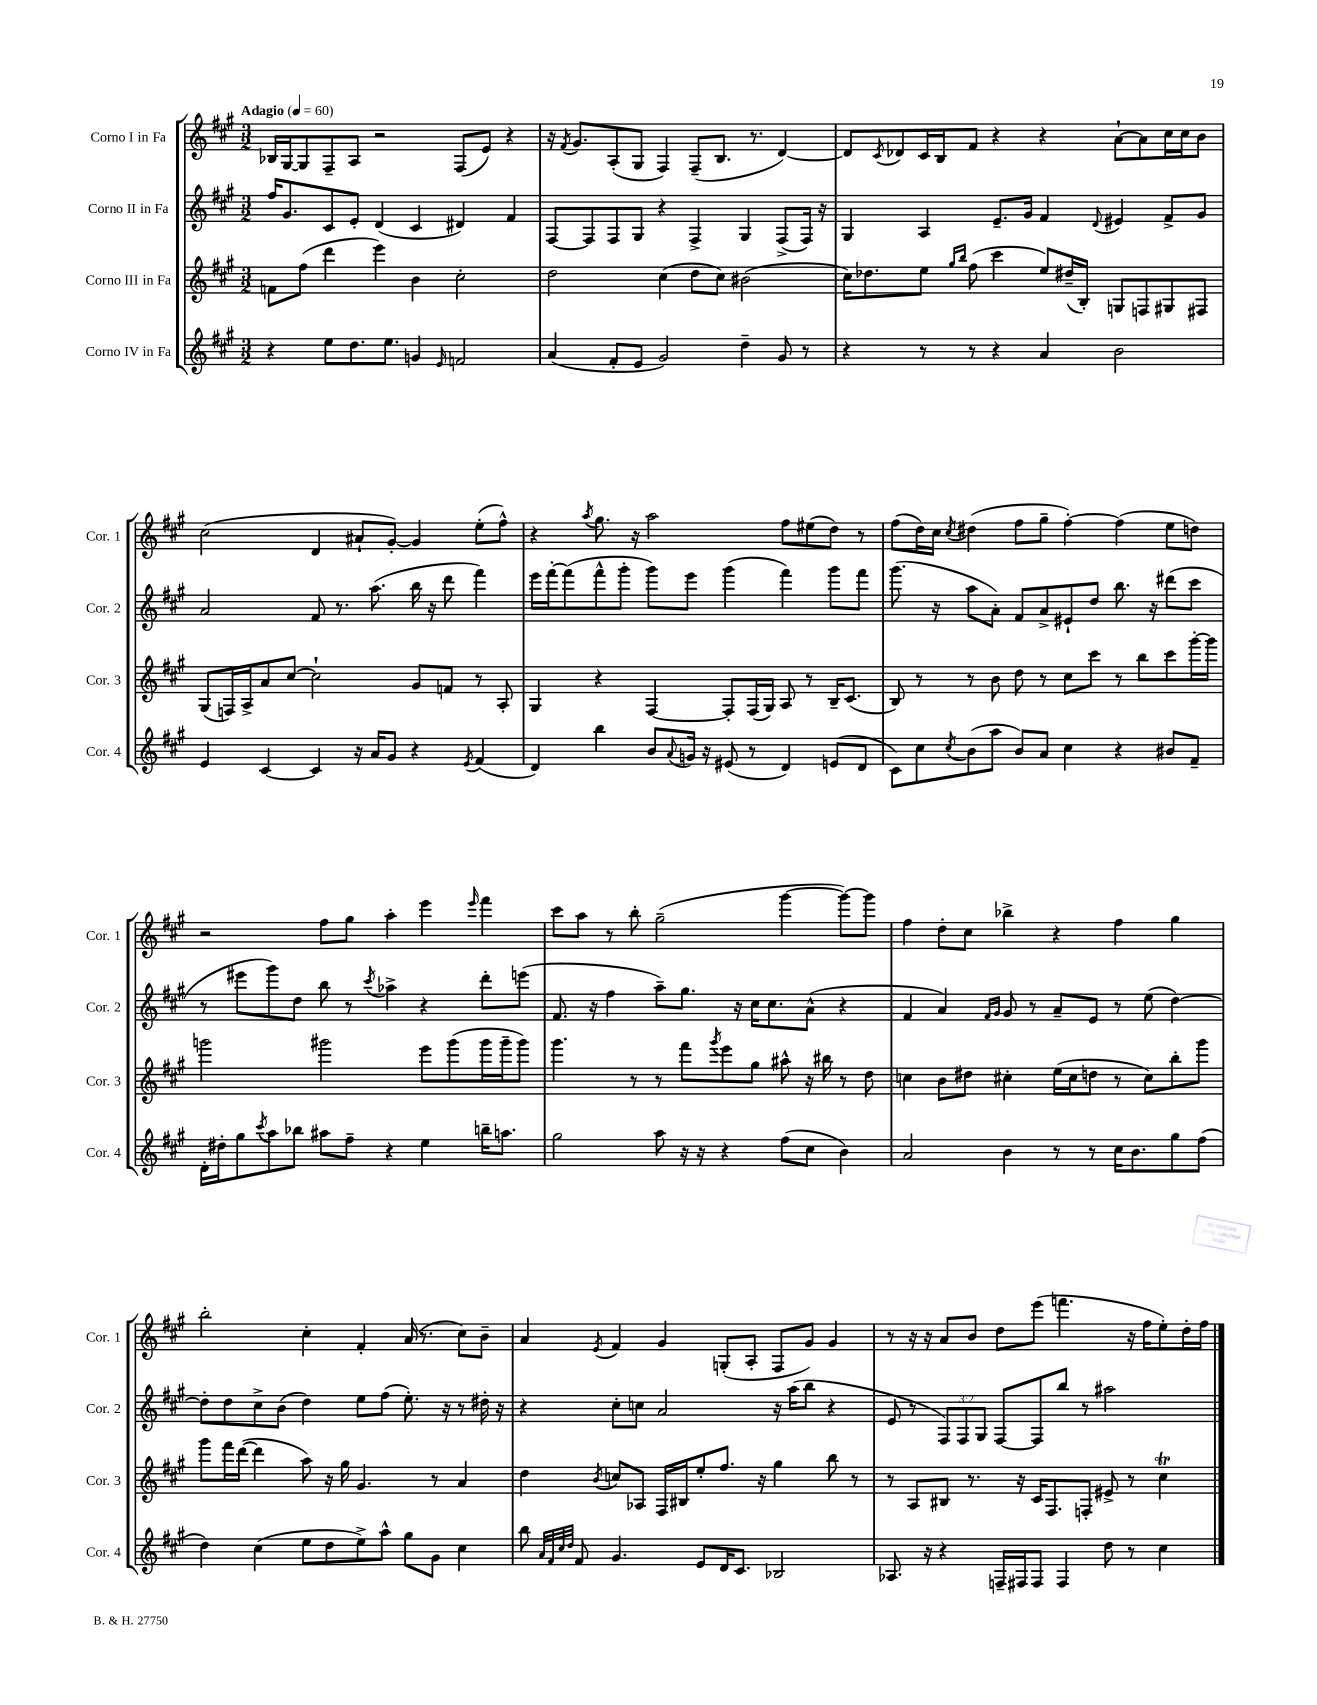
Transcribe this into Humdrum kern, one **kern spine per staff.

**kern	**kern	**kern	**kern
*staff4	*staff3	*staff2	*staff1
*clefG2	*clefG2	*clefG2	*clefG2
*k[f#c#g#]	*k[f#c#g#]	*k[f#c#g#]	*k[f#c#g#]
*M3/2	*M3/2	*M3/2	*M3/2
*MM60	*MM60	*MM60	*MM60
4r	8f	16ff#	16B-
.	.	8.g#	[16G#
.	(8ff#	.	8G#]
8ee	4ddd	8c#	8F#~
8.dd	.	8e'	8A
.	4eee)	(4d	2r
8.ee	.	.	.
4g	4b	4c#	.
16qqe	.	.	.
2f	2cc#'	4d#)	(8F#
.	.	.	8e)
.	.	4f#	4r
=	=	=	=
(4a	2dd	[8F#	16r
.	.	.	8qf#
.	.	.	8.g#
.	.	8F#]	.
8f#'	.	8F#	(8A'
8e	.	8G#	8G#
2g#)	(4cc#	4r	4F#)
.	8dd	4F#^	(8F#~
.	8cc#)	.	8.B
4dd~	(2b#	4G#	.
.	.	.	8.r
8g#	.	(8F#^	[4d)
8r	.	16F#)	.
.	.	16r	.
=	=	=	=
4r	16cc#)	4G#	8d]
.	8.dd-	.	.
.	.	.	8qc#
.	.	.	8d-
8r	8ee	4A	16c#
.	.	.	16B
.	16qqgg#	.	.
.	16qqbb	.	.
8r	(8ff#	.	8f#
4r	4ccc#	8.e~	4r
.	.	16g#	.
4a	8ee)	4f#	4r
.	(16dd#~	.	.
.	16B')	.	.
.	.	8qqd	.
2b	8G	4e#	[8a`
.	8F	.	8a]
.	8G#	8f#^	16cc#
.	.	.	16cc#
.	8F#	8g#	8b
=	=	=	=
4e	(8G#	2a	(2cc#
.	16F)	.	.
.	16A^	.	.
[4c#	8a	.	.
.	[8cc#	.	.
4c#]	2cc#`]	8f#	4d
.	.	8.r	.
16r	.	.	8a#`
16a	.	(8.aa	.
8g#	.	.	[8g#')
4r	8g#	16bb	4g#]
.	.	16r	.
.	8f	8ddd	.
8qe	.	.	.
(4f#	8r	4fff#)	(8ee'
.	8A'	.	8ff#^^)
=	=	=	=
4d)	4G#	16eee	4r
.	.	[16fff#'	.
.	.	(8fff#]	.
.	.	.	8qaa
4bb	4r	8fff#^^	8.gg#
.	.	8ggg#'	.
.	.	.	16r
8b	[4F#	8ggg#)	2aa
8qqa	.	.	.
16g	.	8eee	.
16r	.	.	.
(8e#	8F#']	(4ggg#	.
8r	(16F#	.	.
.	16G#)	.	.
4d)	8A	4fff#)	8ff#
.	8r	.	(8ee#
(8e	16B~	8ggg#	8dd)
.	(8.c#	.	.
8d	.	8fff#	8r
=	=	=	=
8c#)	8B)	(8.ggg#	(8ff#
8cc#	8r	.	16dd)
.	.	16r	16cc#
8qcc#	.	.	8qcc#
(8b	8r	8aa	(4dd#
8aa	8b	8a')	.
8b)	8dd	8f#	8ff#
8a	8r	8a^	8gg#~
4cc#	8cc#	8e#`	[4ff#')
.	8ccc#	8dd	.
4r	8r	8.bb	(4ff#]
.	8bb	.	.
.	.	16r	.
8b#	8ccc#	(8ddd#	8ee
8f#~	[16ggg#'	8ccc#	8dd)
.	16ggg#]	.	.
=	=	=	=
16d'	2ggg	8r	2r
16dd#'	.	.	.
8gg#	.	8eee#	.
8qccc#	.	.	.
8aa	.	8ggg#)	.
8bb-	.	8dd	.
8aa#	2ggg#	8bb	8ff#
8ff#~	.	8r	8gg#
.	.	8qccc#	.
4r	.	4aa-^	4aa'
4ee	8eee	4r	4eee
.	(8ggg#	.	.
.	.	.	16qqeee
16bb~	16ggg#	8ddd'	4fff#
8.aa	16ggg#~	.	.
.	8ggg#)	(8eee	.
=	=	=	=
2gg#	4.ggg#	8.f#	8ccc#
.	.	.	8aa
.	.	16r	.
.	.	4ff#	8r
.	8r	.	8bb'
8aa	8r	8aa~)	(2gg#~
16r	8fff#	8.gg#	.
16r	.	.	.
.	8qggg#	.	.
4r	8eee	.	.
.	.	16r	.
.	8gg#	16cc#	.
.	.	8.cc#	.
(8ff#	8aa#^^	.	[4ggg#
8cc#	16r	(8a^^	.
.	16bb#	.	.
4b)	8r	4r	8ggg#_)
.	8dd	.	8ggg#]
=	=	=	=
2a	4cc	4f#	4ff#
.	8b	4a)	8dd'
.	8dd#	.	8cc#
.	.	16qqf#	.
.	.	16qqg#	.
4b	4cc#'	8g#	4bb-^
.	.	8r	.
8r	(16ee	8a~	4r
.	16cc#	.	.
8r	8dd	8e	.
16cc#	8r	8r	4ff#
8.b	.	.	.
.	8cc#)	(8ee	.
8gg#	8bb'	[4dd)	4gg#
(8ff#	8ggg#	.	.
=	=	=	=
4dd)	8ggg#	8dd']	2bb'
.	16fff#	8dd	.
.	([16ddd	.	.
(4cc#	4ddd]	8cc#^	.
.	.	(8b	.
8ee	8aa)	4dd)	4cc#'
8dd	16r	.	.
.	16gg#	.	.
8ee^)	4.g#	8ee	4f#'
8aa^^	.	(8ff#	.
8gg#	.	8.ee')	(16a
.	.	.	8.r
8g#	8r	.	.
.	.	16r	.
4cc#	4a	8r	8cc#)
.	.	16dd#'	8b~
.	.	16r	.
=	=	=	=
8bb	4dd	4r	4a
32qqa	.	.	.
32qqf#	.	.	.
32qqcc#	.	.	.
32qqdd	.	.	.
8f#	.	.	.
.	8qb	.	8qe
4.g#	8cc	8cc#'	4f#
.	8A-	8cc	.
.	16F#	2a	4g#
.	16B#	.	.
8e	8ee'	.	.
16d	8.ff#	.	(8G'
8.c#	.	.	.
.	.	.	8A'
.	16r	.	.
2B-	4gg#	16r	8F#
.	.	(16aa	.
.	.	8bb	8g#)
.	8bb	4r	4g#
.	8r	.	.
=	=	=	=
8.A-	8r	8e	8r
.	8A	8r	16r
16r	.	.	16r
4r	8B#	12F#)	8a
.	.	12F#	.
.	8.r	.	8b
.	.	12G#	.
16F~	.	[8F#	8dd
16F#	16r	.	.
8F#	16c#	8F#]	(8eee
.	8.F#	.	.
4F#	.	8bb	4.fff
.	8F'	8r	.
8dd	8e#^	2aa#	.
8r	8r	.	16r
.	.	.	16ff#
4cc#	4cc#	.	8ee')
.	.	.	16dd'
.	.	.	16ff#
==	==	==	==
*-	*-	*-	*-
